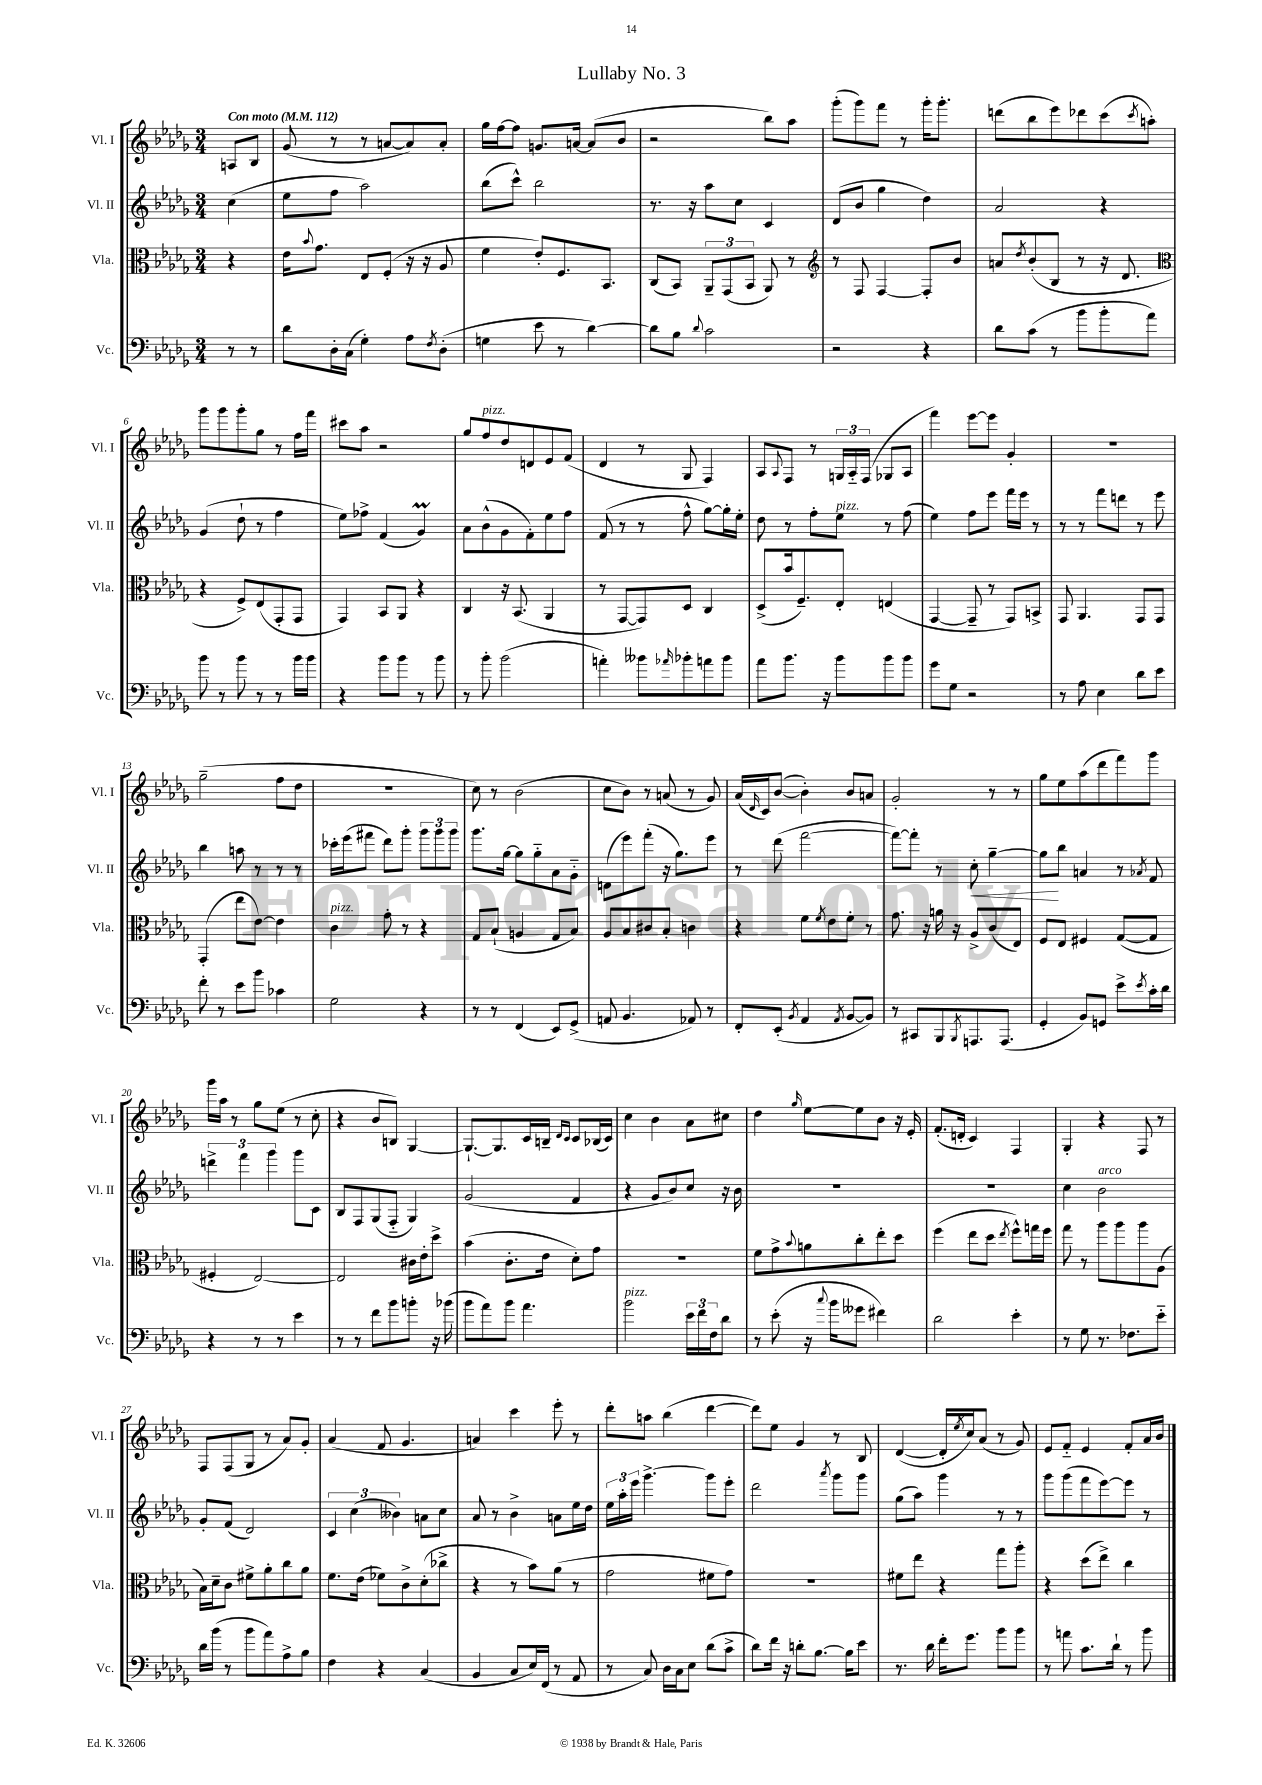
\header { title = "Lullaby No. 3" }
<<
\new StaffGroup <<
\new Staff = "s0" \with { instrumentName = "Vl. I" shortInstrumentName = "Vl. I" } {
    \clef treble \key des \major \numericTimeSignature \time 3/4 \partial 4 \tempo "Con moto" 4 = 112
    a8 bes8 |
    ges'8( r8 r8 a'8~ a'8) a'8-. |
    ges''16 f''16~ f''8 g'8. a'16~ a'8( bes'8 |
    r2 bes''8) aes''8 |
    ges'''8-.( ges'''8) f'''8 r8 ges'''16-. ges'''8.-. |
    d'''8( bes''8 ees'''8) des'''8 c'''8( \acciaccatura { c'''8 } a''8-.) |
    ges'''8 ges'''8 ges'''8-. ges''8 r8 f''16 f'''16 |
    cis'''8 aes''8 r2 |
    ges''8 f''8^\markup { \italic "pizz." } des''8 d'8 ees'8 f'8( |
    des'4 r8 ges8 f4) |
    aes8 \appoggiatura { aes8 } f8 r8 \tuplet 3/2 { g16 aes16-_ f16( } ges8 aes8 |
    f'''4) ees'''8~ ees'''8 ges'4-. |
    R2. |
    ges''2--( f''8 des''8 |
    R2. |
    c''8) r8 bes'2( |
    c''8 bes'8) r8 a'8( r8 ges'8) |
    aes'16( \grace { des'16 } c'16) bes'8~( bes'4-.) bes'8 a'8 |
    ges'2-. r8 r8 |
    ges''8 ees''8 aes''8( des'''8 f'''8) ges'''8 |
    ges'''16 aes''16 r8 ges''8 ees''8( r8 c''8-. |
    r4 bes'8 b8) ges4~ |
    ges8.~-! ges8. c'16 b16-- \grace { des'16 c'16 } c'8 bes16( c'16) |
    c''4 bes'4 aes'8 cis''8 |
    des''4 \grace { ges''16 } ees''8~ ees''8 bes'8 r16 ees'16-. |
    f'8.-.( d'16-. c'4) f4 |
    ges4-. r4 f8 r8 |
    f8 f8( ges8 r8 aes'8) ges'8-. |
    aes'4( f'8 ges'4. |
    a'4) c'''4 ees'''8-. r8 |
    des'''8-. a''8 bes''4( des'''4~ |
    des'''8) ees''8 ges'4 r8 bes8 |
    des'4~( des'16-. \acciaccatura { ees''8 } c''16) aes'8( r8 ges'8) |
    ees'8 f'8-_ ees'4 f'8-. aes'16 bes'16 \bar "|." |
}
\new Staff = "s1" \with { instrumentName = "Vl. II" shortInstrumentName = "Vl. II" } {
    \clef treble \key des \major \numericTimeSignature \time 3/4 \partial 4
    c''4( |
    ees''8 f''8 aes''2) |
    bes''8( c'''8-^) bes''2 |
    r8. r16 aes''8 c''8 c'4 |
    des'8( bes'8 ges''4 des''4) |
    aes'2 r4 |
    ges'4( des''8-! r8 f''4 |
    ees''8) fes''8-> f'4( ges'4\prall) |
    aes'8 bes'8-^( ges'8 f'8-.) ees''8 f''8 |
    f'8( r8 r8 f''8-^ ges''8~) ges''16-. ees''16-. |
    des''8 r8 f''8-. ees''8^\markup { \italic "pizz." } r8 f''8( |
    ees''4) f''8 ees'''8 f'''16 ees'''16 r8 |
    r8 r8 f'''8 d'''8 r8 ees'''8 |
    bes''4 a''8 r8 r8 r8 |
    ces'''16-. ees'''16( fis'''8 des'''8) ges'''8-. \tuplet 3/2 { ges'''8 ges'''8 ges'''8 } |
    ges'''8. ges''16~ ges''8 ges''8-_ aes'8 ges'8-_ |
    d'8( ees'''8) f'''8-.( r16 ges''8.) ees'''8 |
    r8 des'''8( f'''2~ |
    f'''8~) f'''8-. r8 c''8-.\< ges''4~-- |
    ges''8\! bes''8 a'4 r8 \acciaccatura { aes'8 } f'8 |
    \tuplet 3/2 { d'''4-> f'''4 ges'''4 } ges'''8 c'8 |
    bes8 f8 ges8( f8-_ ges4) |
    ges'2( f'4 |
    r4 ges'8 bes'8) c''8 r16 bes'16 |
    R2. |
    R2. |
    c''4 bes'2^\markup { \italic "arco" } |
    ges'8-. f'8( des'2) |
    \tuplet 3/2 { c'4 c''4( beses'4) } a'8 c''8 |
    aes'8 r8 bes'4-> a'8 ees''16 des''16 |
    \tuplet 3/2 { ees''16 aes''16-. ees'''16 } ges'''4.~-> ges'''8 ees'''8-. |
    des'''2 \acciaccatura { aes'''8 } ges'''8 ges'''8 |
    ges''8( aes''8) ges'''4 r8 r8 |
    ges'''8 ges'''8( f'''8 ees'''8~) ees'''8 r8 \bar "|." |
}
\new Staff = "s2" \with { instrumentName = "Vla." shortInstrumentName = "Vla." } {
    \clef alto \key des \major \numericTimeSignature \time 3/4 \partial 4
    r4 |
    ees'16 \appoggiatura { bes'8 } ges'8. ees8 f8-.( r16 r16 aes8 |
    f'4 ees'8-.) f8. bes,8. |
    c8( bes,8) \tuplet 3/2 { aes,8-- ges,8( bes,8 } aes,8) r8 |
    \clef treble r8 f8 f4~ f8-. bes'8 |
    a'8 \acciaccatura { des''8 } bes'8-.( bes8 r8 r16 des'8. |
    \clef alto r4 f8->) ees8( ges,8-. ges,8 |
    ges,4) bes,8 aes,8 r4 |
    c4 r16 bes,8.( aes,4 |
    r8 ges,8~ ges,8) des8 c4 |
    des8->( bes'16 f8.--) ees8-. e4( |
    ges,4~ ges,8-- r8 ges,8) b,8-> |
    ges,8 aes,4. ges,8 ges,8 |
    ges,4-.( ees''8 ees'8~) ees'4 |
    c'4^\markup { \italic "pizz." } ges'8-. r8 r4 |
    ges8 bes8-!( a4 ges8 bes8) |
    aes8 bes8 cis'8 bes8-. c'4 |
    r4 f'8 \acciaccatura { f'8 } ees'8 f'8-. r8 |
    ges'8. r16 a'16 r16 aes8-> c'8( ees8) |
    f8 ees8 fis4 ges8~( ges8 |
    fis4-. ees2~) |
    ees2 cis'16 ees'16-. des''8-> |
    bes'4( c'8.-. ees'16 des'8-.) ges'8 |
    R2. |
    f'8 ges'8-> \appoggiatura { bes'8 } a'8 c''8-. ees''8-. des''8 |
    f''4( ees''8 des''8 \acciaccatura { ees''8 } f''8-^) g''16 f''16 |
    ges''8 r8 aes''8 aes''8 aes''8 aes8( |
    bes16) des'16-- c'8 fis'8-> aes'8-. c''8 aes'8 |
    f'8. ees'16( fes'8) c'8-> des'8-.( ces''8-> |
    r4 r8 bes'8) aes'8( r8 |
    ges'2 fis'8 ges'8) |
    R2. |
    fis'8 ees''8 r4 ges''8 aes''8-. |
    r4 des''8( ees''8->) c''4 \bar "|." |
}
\new Staff = "s3" \with { instrumentName = "Vc." shortInstrumentName = "Vc." } {
    \clef bass \key des \major \numericTimeSignature \time 3/4 \partial 4
    r8 r8 |
    des'8 des16-. c16( ges4-.) aes8 \acciaccatura { f8 } des8-.( |
    g4 ees'8 r8 des'4~) |
    des'8 bes8 \appoggiatura { des'8 } c'2 |
    r2 r4 |
    des'8 c'8( r8 bes'8 bes'8-. aes'8) |
    bes'8 r8 bes'8 r8 r8 bes'16 bes'16 |
    r4 bes'8 bes'8 r8 bes'8 |
    r8 bes'8-. bes'2( |
    a'4-.) beses'8 \grace { aes'16 } bes'8-. a'8 bes'8 |
    aes'8 bes'8. r16 bes'8 bes'8 bes'8 |
    ges'8 ges8 r2 |
    r8 aes8 ees4 des'8 ees'8 |
    f'8-. r8 ees'8 bes'8 ces'4 |
    ges2 r4 |
    r8 r8 f,4( ees,8) ges,8->( |
    a,8 bes,4. aes,8) r8 |
    f,8-. ees,8-.( \acciaccatura { bes,8 } aes,4 \acciaccatura { aes,8 } bes,8~ bes,8) |
    r8 cis,8 bes,,8 \acciaccatura { bes,,8 } a,,8. a,,8.( |
    ges,4-. bes,8) g,8 ees'8-> \acciaccatura { ees'8 } c'16-. des'16 |
    r4 r8 r8 ees'4 |
    r8 r8 f'8 bes'8 b'8-. r16 bes'16( |
    bes'8 aes'8) bes'8 aes'4. |
    bes'2^\markup { \italic "pizz." } \tuplet 3/2 { ees'16 f'16 f16 } des'8 |
    r8 ees'8-.( r16 \appoggiatura { c''8 } bes'16 geses'8 fis'4) |
    des'2 ees'4-. |
    r8 ges8 r8. fes8. ees'8-_ |
    des'16 bes'16( r8 bes'8 aes'8) aes8-> bes8 |
    f4 r4 c4( |
    bes,4 c8 ees16) f,16( r8 aes,8 |
    r8 c8) des16 c16 ees8 des'8( c'8-> |
    des'8) f'16 r16 d'8-. bes8.~ bes16 ees'8 |
    r8. des'16 f'16-. ges'8. bes'8 bes'8 |
    r8 a'8 c'8. des'16-! r8 bes'8 \bar "|." |
}
>>
>>
